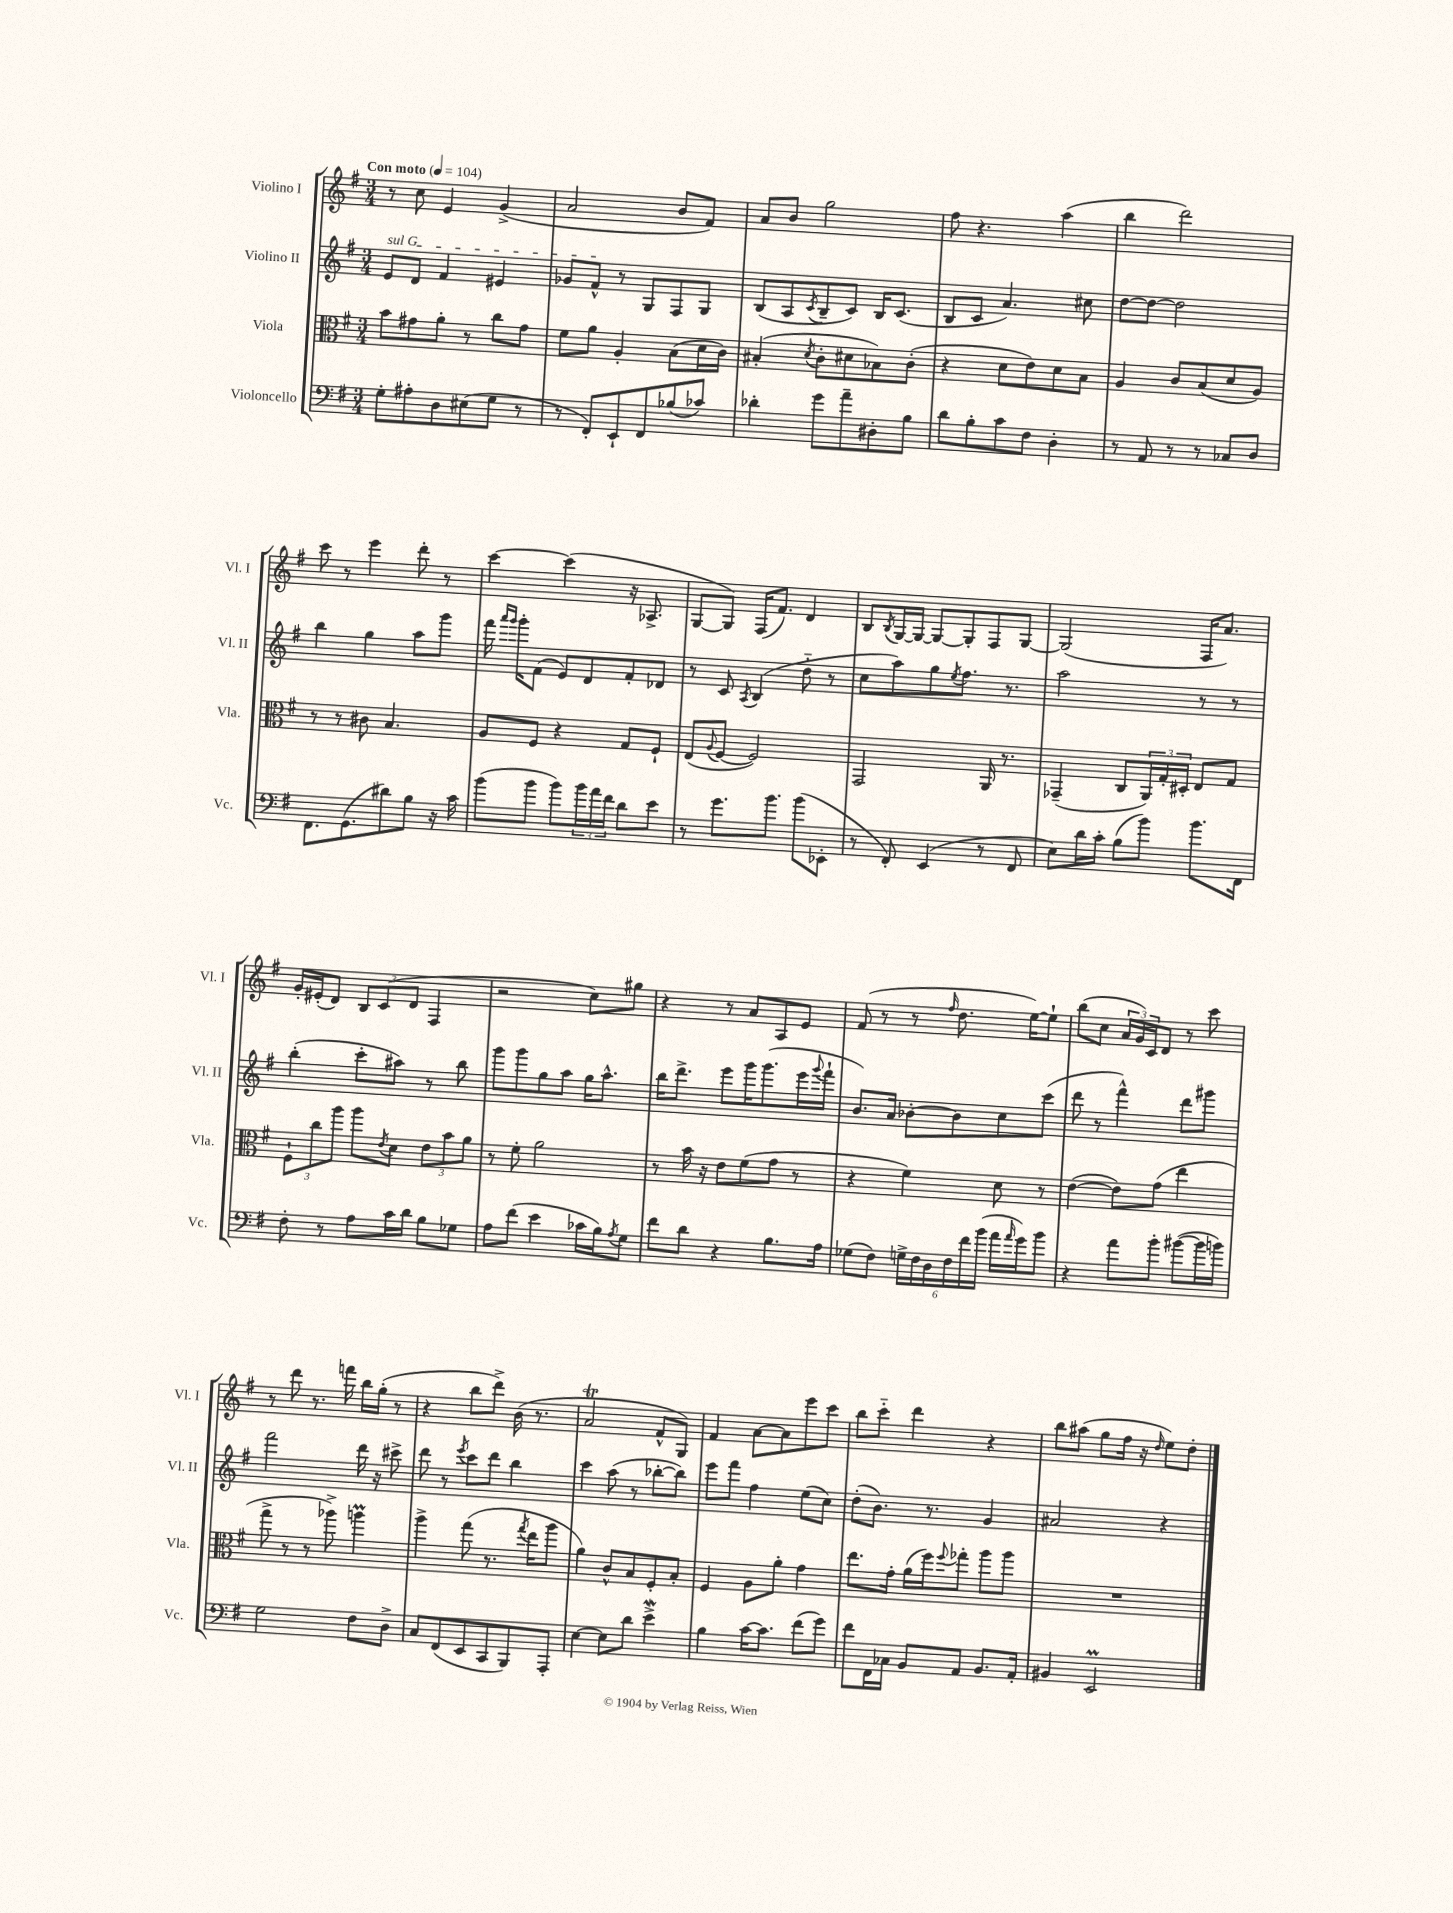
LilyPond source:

<<
\new StaffGroup <<
\new Staff = "s0" \with { instrumentName = "Violino I" shortInstrumentName = "Vl. I" } {
    \clef treble \key g \major \numericTimeSignature \time 3/4 \tempo "Con moto" 4 = 104
    r8 c''8 e'4 g'4->( |
    a'2 b'8 fis'8) |
    a'8 b'8 g''2 |
    fis''8 r4. a''4( |
    b''4 d'''2) |
    c'''8 r8 e'''4 d'''8-. r8 |
    c'''4~ c'''4( r16 aes8.-> |
    g8~ g8) fis16( fis'8.) d'4 |
    b8 \acciaccatura { b8 } g16~ g16~ g8~ g8-. fis8 g8~ |
    g2( fis16 a'8.) |
    g'16-. eis'16-.( d'8) \tuplet 3/2 { b8 c'8( d'8 } fis4 |
    r2 c''8) gis''8 |
    r4 r8 a'8 a8 e'8 |
    fis'8( r8 r8 \grace { fis''16 } d''8. e''16~) e''8-! |
    b''8( c''8 \tuplet 3/2 { a'16 g'16) c'16 } d'8 r8 c'''8 |
    r8 d'''8 r8. f'''16 b''16 g''16-.( r8 |
    r4 b''8 d'''8->) b'16( r8. |
    a'2\trill fis'8-^ g8) |
    fis'4 a'8~ a'8 e'''8 c'''8 |
    b''8 c'''8-_ d'''4 r4 |
    b''8 ais''8( g''8 fis''16 r16 \grace { d''16 } e''8) d''8-. \bar "|." |
}
\new Staff = "s1" \with { instrumentName = "Violino II" shortInstrumentName = "Vl. II" } {
    \clef treble \key g \major \numericTimeSignature \time 3/4
    \once \override TextSpanner.bound-details.left.text = \markup { \italic "sul G" } e'8\startTextSpan d'8 fis'4 eis'4 |
    ges'8 fis'8-^\stopTextSpan r8 g8 fis8 g8 |
    b8( a8 \acciaccatura { c'8 } b8-- c'8) b16 c'8.( |
    b8 c'8 a'4.) cis''8 |
    d''8~ d''8~ d''2 |
    b''4 g''4 a''8 g'''8 |
    fis'''16 \grace { a'''16 g'''16 } g'''16-. fis'8( e'8) d'8 fis'8-. des'8 |
    r8 c'8 \acciaccatura { a8 } b4( d''8-_ r8 |
    c''8 a''8) g''8 \acciaccatura { e''8 } fis''8. r8. |
    a''2 r8 r8 |
    b''4-.( c'''8-. ais''8) r8 b''8 |
    g'''8 g'''8 g''8 a''8 g''16 a''8.-^ |
    b''16 d'''8.-> e'''8 g'''16 g'''8.( e'''16 \appoggiatura { g'''8 } fis'''16-! |
    b'8.) a'16 bes'8~-. bes'8 c''8 c'''8( |
    d'''8 r8 fis'''4-^) d'''8 gis'''8 |
    fis'''2 d'''16 r16 cis'''8-> |
    d'''8 r8 \acciaccatura { e'''8 } c'''8 d'''8 b''4 |
    c'''4 a''8( r8 bes''8~-. bes''8) |
    e'''8 fis'''8 fis''4 e''8( c''8) |
    d''8-.( b'8.) r8. g'4 |
    ais'2 r4 \bar "|." |
}
\new Staff = "s2" \with { instrumentName = "Viola" shortInstrumentName = "Vla." } {
    \clef alto \key g \major \numericTimeSignature \time 3/4
    b'8 gis'8 a'8-. r8 c''8 gis'8 |
    fis'8 a'8 a4-. b8( d'16 c'16) |
    bis4-.( \acciaccatura { d'8 } c'8-. dis'8 bes8) c'8-.( |
    r4 d'8 e'8) d'8 b8 |
    a4 c'8 b8( d'8 a8) |
    r8 r8 cis'8 b4. |
    a8 fis8 r4 g8 fis8-! |
    e8( \appoggiatura { a8 } fis8~ fis2) |
    g,2 a,16 r8. |
    ges,4--( c8 \tuplet 3/2 { a,16) g16-. dis16-. } e8 g8 |
    \tuplet 3/2 { fis8-! c''8 a''8 } a''8 \acciaccatura { e'8 } d'8 \tuplet 3/2 { e'8 b'8 a'8 } |
    r8 fis'8-. a'2 |
    r8 b'16 r16 e'8 fis'8( g'8 r8 |
    r4 fis'4) d'8 r8 |
    e'4~( e'8) g'8( e''4 |
    g''8-> r8 r8 aes''8->) a''4\prall |
    a''4-> g''8( r8. \acciaccatura { g''8 } e''16 a''8 |
    a'4) c'8-^ b8 fis8-. b8-. |
    fis4 a8 a'8-. g'4 |
    e''8. g'16-. a'16( fis''16) \appoggiatura { fis''8 } ges''8-. a''8 a''8 |
    R2. \bar "|." |
}
\new Staff = "s3" \with { instrumentName = "Violoncello" shortInstrumentName = "Vc." } {
    \clef bass \key g \major \numericTimeSignature \time 3/4
    g8-. ais8-. d8 eis8( g8 r8 |
    r8 fis,8-.) e,8-! fis,8 bes8( ces'8) |
    des'4-. g'8 a'8-- dis8-. b8 |
    d'8 b8-. c'8 fis8 d4-. |
    r8 a,8 r8 r8 ces8 d8 |
    fis,8. g,8.( dis'8) b8 r16 c'16 |
    b'8( b'8 b'8) \tuplet 3/2 { b'16 a'16 fis'16 } d'8 e'8 |
    r8 g'8. b'8. b'8( ees,8-. |
    r8 fis,8-.) e,4( r8 fis,8 |
    e8) d'16 c'16-. b8( b'8) b'8. fis,16 |
    fis8-. r8 a8 c'16 d'16 b8 ges8 |
    a8 fis'8( e'4 ces'16 b16) \acciaccatura { a8 } g8 |
    fis'8 d'8 r4 b8. a16 |
    ges8( fis8) \tuplet 6/4 { g16-> fis16 d16 fis16 fis'16 b'16( } a'16 \grace { a'16 } g'16) b'8 |
    r4 a'8 b'8-. bis'8~( bis'16 b'16) |
    g2 fis8 d8-> |
    c8 fis,8( e,8 c,8 b,,8) a,,8-. |
    e4~ e8 d'8 e'4->\mordent |
    b4 c'16~ c'8. fis'8( g'8) |
    fis'8 fis,16 ces16 b,8 a,8 b,8. a,16-. |
    bis,4 e,2\prall \bar "|." |
}
>>
>>
\layout { \context { \Score \remove "Bar_number_engraver" } }
